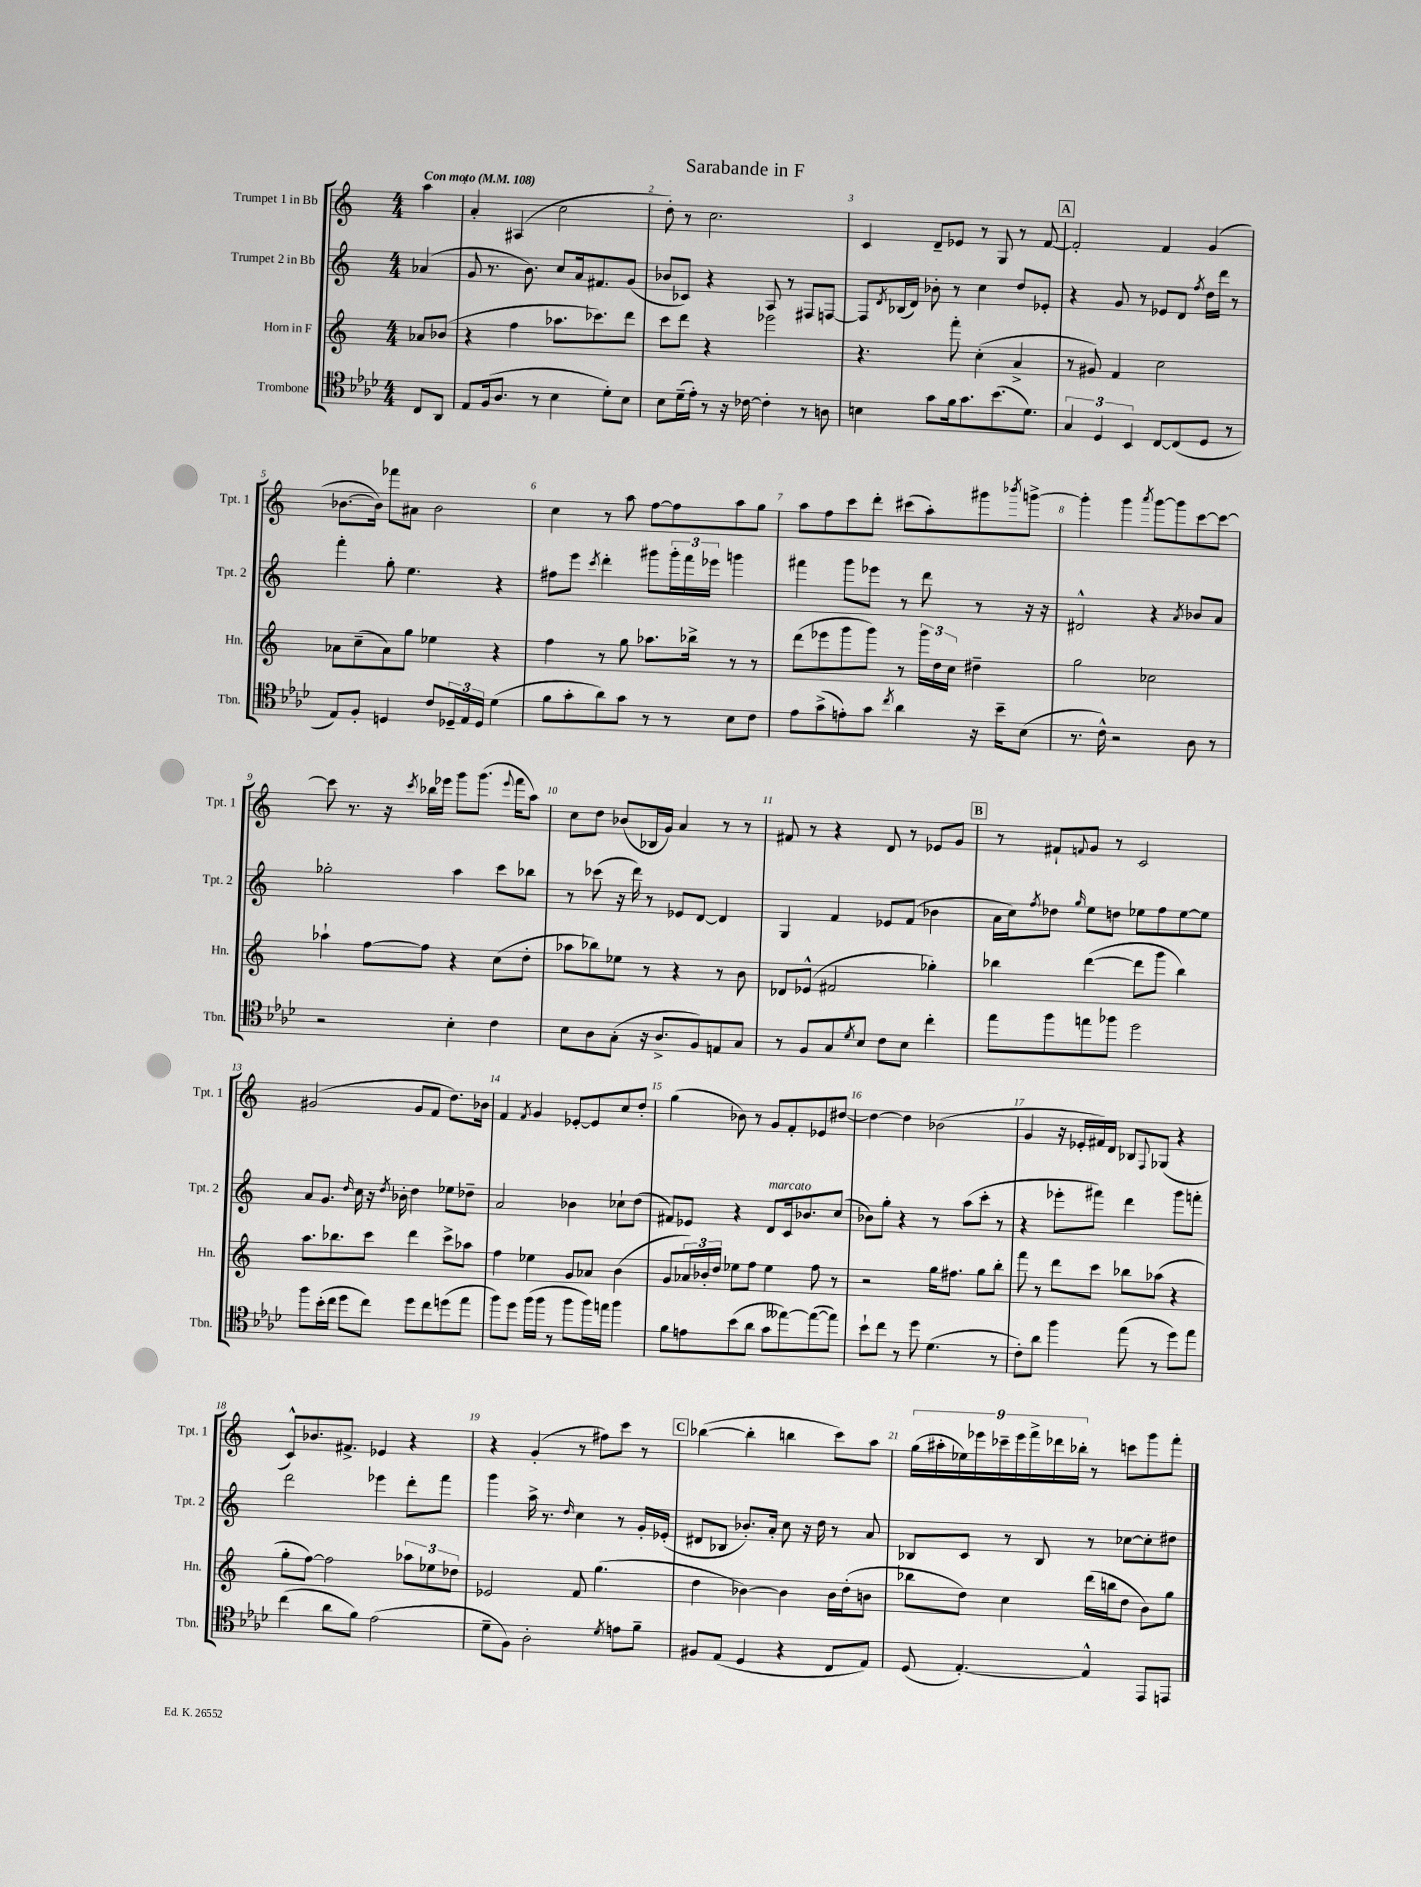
\header { title = "Sarabande in F" }
<<
\new StaffGroup <<
\new Staff = "s0" \with { instrumentName = "Trumpet 1 in Bb" shortInstrumentName = "Tpt. 1" } {
    \clef treble \key c \major \numericTimeSignature \time 4/4 \partial 4 \tempo "Con moto" 4 = 108
    a''4 |
    a'4-. ais4( c''2 |
    d''8-.) r8 c''2. |
    c'4 d'8-- ees'8 r8 g8 r8 f'8~ |
    \mark \markup { \box "A" } f'2-. f'4 g'4( |
    bes'8.~ bes'16) fes'''8 ais'8 bes'2 |
    c''4 r8 a''8 f''8~ f''8 a''8 g''8 |
    a''8 f''8 c'''8 d'''8-. cis'''8( a''8-.) gis'''8 \acciaccatura { bes'''8 } g'''8~-> |
    g'''4-. g'''4 \acciaccatura { a'''8 } g'''8~ g'''8 c'''8~ c'''8~ |
    c'''8 r8. r16 \acciaccatura { c'''8 } bes''16 ees'''16 g'''8 g'''8.( \appoggiatura { ees'''8 } f'''16 a''8) |
    c''8 d''8 bes'8( bes16 g'16) a'4 r8 r8 |
    fis'8 r8 r4 d'8 r8 ees'8 g'8 |
    \mark \markup { \box "B" } r8 fis'8-! \appoggiatura { f'8 } g'8 r8 c'2 |
    gis'2( gis'8 f'8 d''8.) bes'16 |
    f'4 \acciaccatura { f'8 } g'4 ees'8~-. ees'8 c''8 d''8-. |
    g''4( bes'8) r8 g'8 f'8-. ees'8 dis''8~ |
    dis''4~ dis''4 bes'2( |
    g'4 r16 ees'16-. fis'16) d'16 bes8 \appoggiatura { f8 } ges8( r4 |
    c'8-^) bes'8. fis'8.-> ees'4 r4 |
    r4 g'4-.( r8 fis''8) c'''8 r8 |
    \mark \markup { \box "C" } bes''4~( bes''4-. b''4 c'''8) a''8 |
    \tuplet 9/8 { g''16( ais''16-. ees''16) ees'''16 ces'''16-- ees'''16 f'''16-> des'''16 bes''16-. } r8 c'''8 g'''8 f'''8-. \bar "|." |
}
\new Staff = "s1" \with { instrumentName = "Trumpet 2 in Bb" shortInstrumentName = "Tpt. 2" } {
    \clef treble \key c \major \numericTimeSignature \time 4/4 \partial 4
    aes'4( |
    g'8 r8. b'8.) c''8 a'16 fis'8. g'8( |
    bes'8 ces'8) r4 a8 r8 fis8 f8~ |
    f8 \acciaccatura { d'8 } bes16( d'16) bes'8-. r8 c''4 d''8 ees'8-. |
    \mark \markup { \box "A" } r4 g'8 r8 ees'8 d'8 \acciaccatura { f''8 } d''16 d'''16 r8 |
    f'''4-. g''8-. e''4. r4 |
    fis''8 e'''8 \acciaccatura { c'''8 } d'''4-. gis'''8 \tuplet 3/2 { gis'''16-. f'''16 ees'''16 } g'''4 |
    fis'''4 g'''8 ees'''8 r8 d'''8 r8 r16 r16 |
    dis'2-^ r4 \acciaccatura { a'8 } bes'8 a'8 |
    ges''2-. a''4 c'''8 bes''8 |
    r8 ces'''8( r16 d'''16) r8 ees'8 d'8~ d'4 |
    g4 f'4 ees'8 f'8( bes'4 |
    \mark \markup { \box "B" } a'16 c''16) \acciaccatura { f''8 } des''8 \grace { g''16 } e''8 d''8 ees''8 f''8 ees''8~ ees''8 |
    a'8 g'8. \grace { d''16 } c''16 r16 \acciaccatura { d''8 } bes'16-. d''4 ees''8 des''8-- |
    a'2 bes'4 ces''8-! d''8( |
    fis'8) ees'8 r4 d'8^\markup { \italic "marcato" } c'16 bes'8. c''8( |
    bes'8) g''8-. r4 r8 a''8( c'''8-. r8 |
    r4 ees'''8-. fis'''8) d'''4 g'''8 f'''8-. |
    d'''2 ees'''4 d'''8-. f'''8 |
    g'''4 a''16-> r8. \grace { d''16 } c''4 r8 g'16-. ees'16-.( |
    \mark \markup { \box "C" } dis'8 bes8 bes'8.-.) a'16-. c''8 r16 d''16 r8 a'8 |
    bes8 c'8 r8 bes8 r8 ces''8~ ces''8-. dis''8 \bar "|." |
}
\new Staff = "s2" \with { instrumentName = "Horn in F" shortInstrumentName = "Hn." } {
    \clef treble \key c \major \numericTimeSignature \time 4/4 \partial 4
    aes'8 bes'8( |
    r4 f''4 aes''8. ces'''8.) d'''8 |
    c'''8 d'''8 r4 ees'''2 |
    r4. f'''8-. c''4-.( a'4-> |
    \mark \markup { \box "A" } r8 gis'8) f'4 c''2 |
    aes'8 c''8--( aes'8) g''8 ees''4 r4 |
    f''4 r8 g''8 aes''8. bes''16-> r8 r8 |
    d'''8( ees'''8 g'''8 g'''8) r8 \tuplet 3/2 { g'''16 d''16 c''16 } dis''4-- |
    g''2 ces''2 |
    aes''4-! f''8~ f''8 r4 c''8( d''8-. |
    aes''8 bes''8) ees''8 r8 r4 r8 b'8 |
    des'8 ees'8-^( fis'2 ges''4-.) |
    \mark \markup { \box "B" } bes''4 d'''4~( d'''8 g'''8 bes''4) |
    a''8. bes''8. c'''8 d'''4 c'''8-> aes''8 |
    f''4 ees''4 g'8 aes'8 b'4( |
    g'8 \tuplet 3/2 { aes'16) bes'16-. d''16 } ees''8 f''8 ees''4 f''8 r8 |
    r2 g''16 fis''8. g''8 b''8-. |
    f'''8 r8 d'''8 c'''8 bes''8 aes''8( r4 |
    g''8-. f''8~) f''2 \tuplet 3/2 { aes''8 ees''8 des''8 } |
    ees'2 f'8 g''4.( |
    \mark \markup { \box "C" } d''4 bes'4~) bes'4 bes'16 d''16-.( b'8 |
    bes''8 d''8) c''4 d'''16( b''16 d''8 b'8) g''8 \bar "|." |
}
\new Staff = "s3" \with { instrumentName = "Trombone" shortInstrumentName = "Tbn." } {
    \clef tenor \key aes \major \numericTimeSignature \time 4/4 \partial 4
    c8 aes,8 |
    ees8 f16( aes8. r8 bes4 des'8-.) bes8 |
    bes8 des'16--( ees'16-.) r8 r16 ces'16~ ces'4-. r8 a8 |
    b4 g'8 f'16 g'8. bes'8.( des'8.) |
    \mark \markup { \box "A" } \tuplet 3/2 { g4 des4 bes,4 } c8~ c8( des8 r8 |
    ees8) f8-. d4 c'8 \tuplet 3/2 { des16-- ees16 des16 } des'4( |
    f'8 g'8-. aes'8) g'8 r8 r8 bes8 c'8 |
    ees'8 g'8->( e'8-.) g'8 \acciaccatura { c''8 } aes'4 r16 bes'16-- bes8( |
    r8. c'16-^) r2 aes8 r8 |
    r2 bes4-. c'4 |
    bes8 aes8 g8-.( r16 aes8.-> f8) e8 g8 |
    r8 f8 g8 \acciaccatura { des'8 } bes8 c'8 bes8 c''4-. |
    \mark \markup { \box "B" } ees''8 f''8 e''8 fes''8 des''2 |
    f''8 bes'16-.( c''16 des''8 c''8) des''8 c''8 d''8( ees''8 |
    f''8) des''8 f''16( f''16 r8 f''8 f''16) e''16 f''4 |
    f'8 e'8 bes'8( aes'8 g'8 eeses''8~) eeses''8~( eeses''8) |
    bes'8-! c''8 r8 des''8 des'4.( r8 |
    c'8-.) aes'8 f''4 ees''8( r8 des''8) ees''8 |
    c''4( aes'8 f'8) ees'2( |
    des'8-- f8) aes2-. \acciaccatura { des'8 } e'8 f'8-- |
    \mark \markup { \box "C" } fis8 ees8( des4 r4 c8 ees8) |
    des8( ees4.~-.) ees4-^ ees,8 e,8 \bar "|." |
}
>>
>>
\layout { \context { \Score \override BarNumber.break-visibility = ##(#f #t #t) barNumberVisibility = #all-bar-numbers-visible } }
